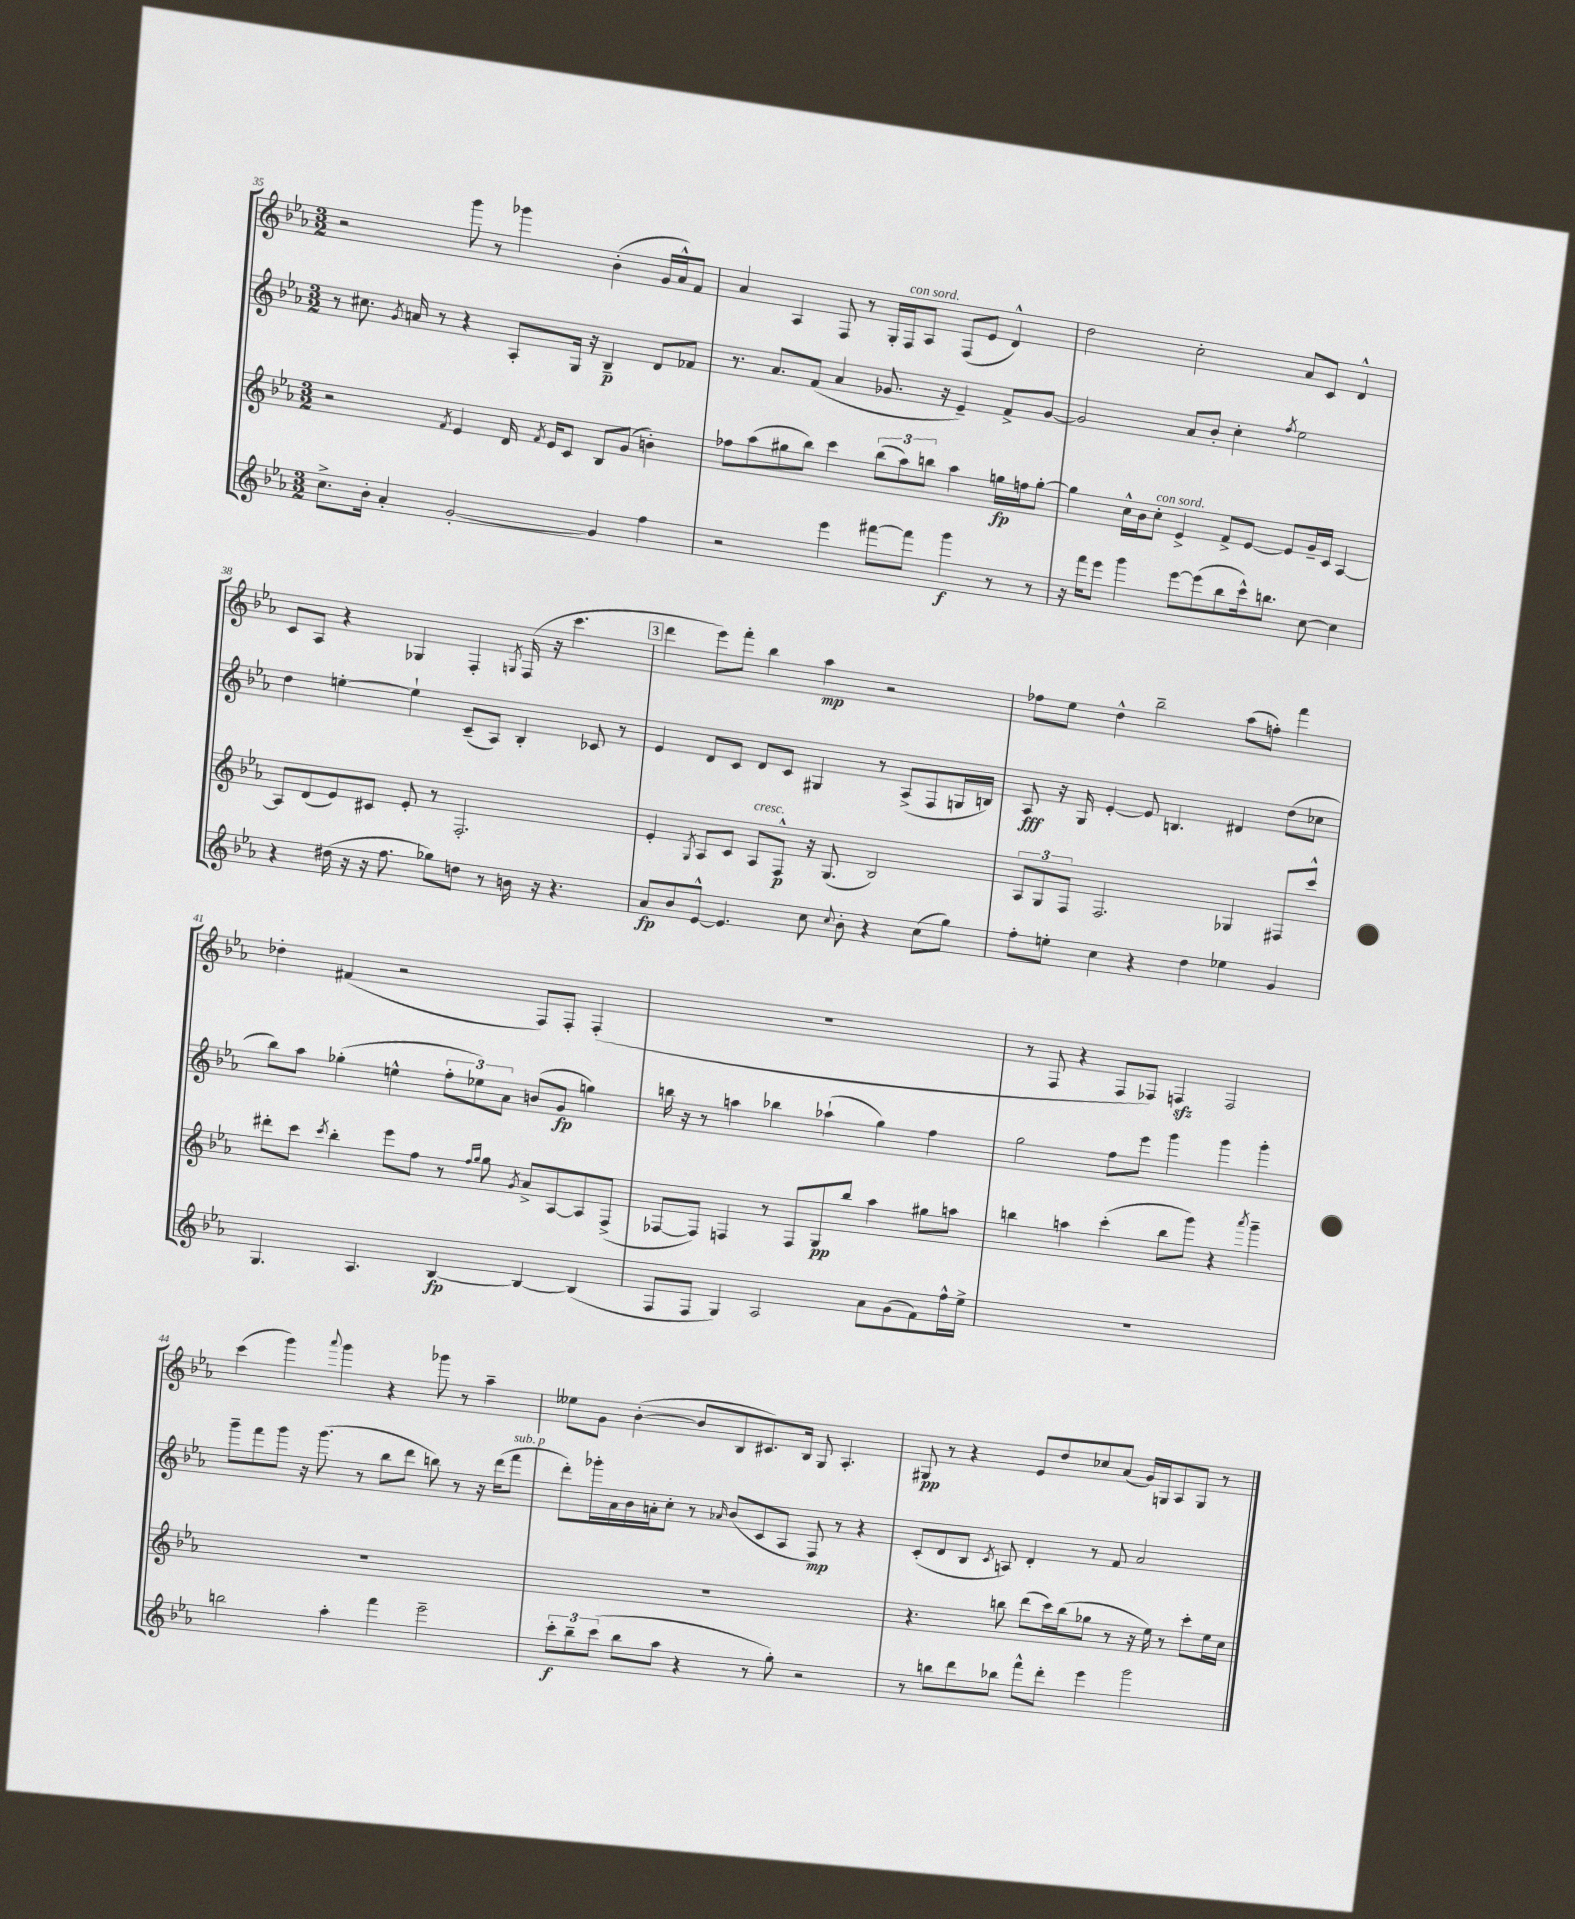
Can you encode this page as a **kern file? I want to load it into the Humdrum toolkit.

**kern	**kern	**kern	**kern
*staff4	*staff3	*staff2	*staff1
*clefG2	*clefG2	*clefG2	*clefG2
*k[b-e-a-]	*k[b-e-a-]	*k[b-e-a-]	*k[b-e-a-]
*M3/2	*M3/2	*M3/2	*M3/2
8.cc^	2r	8r	2r
.	.	8.cc#	.
16b-'	.	.	.
4a-'	.	.	.
.	.	8qg	.
.	.	16a	.
.	.	8r	.
.	8qf	.	.
[2g'	4e-	4r	8ggg
.	.	.	8r
.	16d	8A-'	4ggg-
.	8qf	.	.
.	16e-	.	.
.	8c	16G	.
.	.	16r	.
4g]	8B-	4B-~	(4b-'
.	(8g	.	.
4ff	4b')	8d	16g
.	.	.	16a-^^)
.	.	8f-	8f
=	=	=	=
2r	8ff-	8.r	4a-
.	(8aa-	.	.
.	.	8.a-	.
.	8gg#	.	4A-
.	8bb-)	(8f	.
4eee-	4ccc	4a-	8F
.	.	.	8r
[8fff#	(12bb-	8.g-	16G'
.	.	.	16F
.	12aa-)	.	.
8fff#]	.	.	8A-
.	12bb	.	.
.	.	16r	.
4ggg	4aa-	4e-~)	(8F
.	.	.	8e-
8r	16gg	8f^	4d^^)
.	16ff	.	.
8r	[8gg'	[8g-	.
=	=	=	=
16r	4gg]	2g-]	2dd
16fff	.	.	.
8eee-	.	.	.
4ggg	16cc^^	.	.
.	16b-	.	.
.	8cc'	.	.
[8eee-	4e-^	8a-	2cc'
(8eee-]	.	8b-'	.
8bb-	8f^	4cc'	.
16ccc^^)	[8e-	.	.
8.bb	.	.	.
.	.	8qff	.
.	8e-]	2ee-	8a-
[8cc	16g~	.	8c
.	16c	.	.
4cc]	[4A-	.	4d^^
=	=	=	=
4r	8A-]	4dd	8c
.	(8d	.	8A-
(16dd#	8e-)	[4ee'	4r
16r	.	.	.
16r	8c#	.	.
8.ff	.	.	.
.	8e-'	4ee`]	4G-
8gg-)	8r	.	.
8dd	2.F'	(8c~	4F'
8r	.	8A-)	.
.	.	.	8qG
16b	.	4B-'	(16F
16r	.	.	16r
4.r	.	.	4.ccc
.	.	8c-	.
.	.	8r	.
=	=	=	=
8a-	4e-'	4e-	4ddd
8b-	.	.	.
.	8qG	.	.
[8e-^^	8A-	8d	8eee-)
4.e-]	8c	8c	8fff'
.	8A-	8d	4bb-
.	8F^^	8c	.
8cc	16r	4G#	4aa-
.	(8.G	.	.
8qqcc	.	.	.
8b-'	.	.	.
4r	2B-)	8r	2r
.	.	(8A-^	.
(8cc	.	8F	.
8gg)	.	16G	.
.	.	16B)	.
=	=	=	=
8ff'	12A-	8A-	8ff-
.	12G	.	.
8ee'	.	16r	8ee-
.	12F	.	.
.	.	16G	.
4cc	2.F	[4e-'	4dd^^
4r	.	8e-]	2bb-~
.	.	4.B	.
4dd	.	.	.
4ee-	4G-	4d#	(8aa-
.	.	.	8ff')
4g	8F#	(8dd	4fff
.	8ccc^^	8cc-	.
=	=	=	=
4.G	8ddd#'	8bb-)	4dd-'
.	8ccc	8aa-	.
.	8qccc	.	.
.	4bb-'	(4gg-'	(4f#
4.A-	.	.	.
.	8eee-	4ee^^	2r
.	8ff	.	.
[4B-	8r	12ff'	.
.	.	12ee-)	.
.	16qqff	.	.
.	16qqgg	.	.
.	8gg	.	.
.	.	12a-	.
.	8qg	.	.
4B-_	8a-^	(8b	8F)
.	[8A-	8g	8F'
(4B-]	8A-]	4gg)	(4F'
.	(8F^	.	.
=	=	=	=
8F	[8F-	16bb	1.r
.	.	16r	.
8F	8F-])	8r	.
4G)	4F	4aa	.
2A-	8r	4bb-	.
.	8F	.	.
.	8G	(4aa-`	.
.	8bb-	.	.
8a-	4aa-	4gg)	.
(8g	.	.	.
8f)	8gg#	4ff	.
16ff^^	8aa	.	.
16ee-^	.	.	.
=	=	=	=
1.r	4bb	2gg	8r
.	.	.	8F
.	4aa	.	4r
.	(4ccc'	8ff	8F
.	.	8eee-	8F-)
.	8bb	4ggg	4F
.	8ggg)	.	.
.	4r	4ggg	2F
.	8qaaa-	.	.
.	4ggg~	4ggg'	.
=	=	=	=
2bb	1.r	8ggg~	(4ccc
.	.	8fff	.
.	.	8ggg	4ggg)
.	.	16r	.
.	.	(8.ggg	.
.	.	.	8qqaaa-
4aa-'	.	.	4ggg
.	.	8r	.
4fff	.	8bb-	4r
.	.	8ddd	.
2eee-~	.	8bb)	8ggg-
.	.	8r	8r
.	.	16r	4aa-~
.	.	(16ddd	.
.	.	8fff	.
=	=	=	=
12ccc'	1.r	8ddd')	8ee--
12bb-~	.	.	.
.	.	16ggg-'	8g
(12ccc	.	.	.
.	.	16a-	.
8bb-	.	16b-	([4b-'
.	.	16a'	.
8aa-	.	8cc'	.
4r	.	8r	8b-]
.	.	16qqa-	.
.	.	(8b-	8B-
8r	.	8c	8.c#)
8gg')	.	8A-	.
.	.	.	16B-
2r	.	8F)	8G
.	.	8r	4.A-'
.	.	4r	.
=	=	=	=
8r	4.r	(8c'	8G#
8bb	.	8d	8r
8ddd	.	8B-	4r
.	.	8qc	.
8bb-	8bb	8A)	.
8fff^^	(8ddd	4d'	8e-
8ddd'	16ccc)	.	8dd
.	(16bb	.	.
4eee-	8gg-	8r	8cc-
.	8r	8f	(8a-
2ggg	16r	2a-	16g)
.	16ee-)	.	16G
.	8r	.	8A-
.	8ccc'	.	8G
.	16ee-	.	8r
.	16cc	.	.
==	==	==	==
*-	*-	*-	*-
